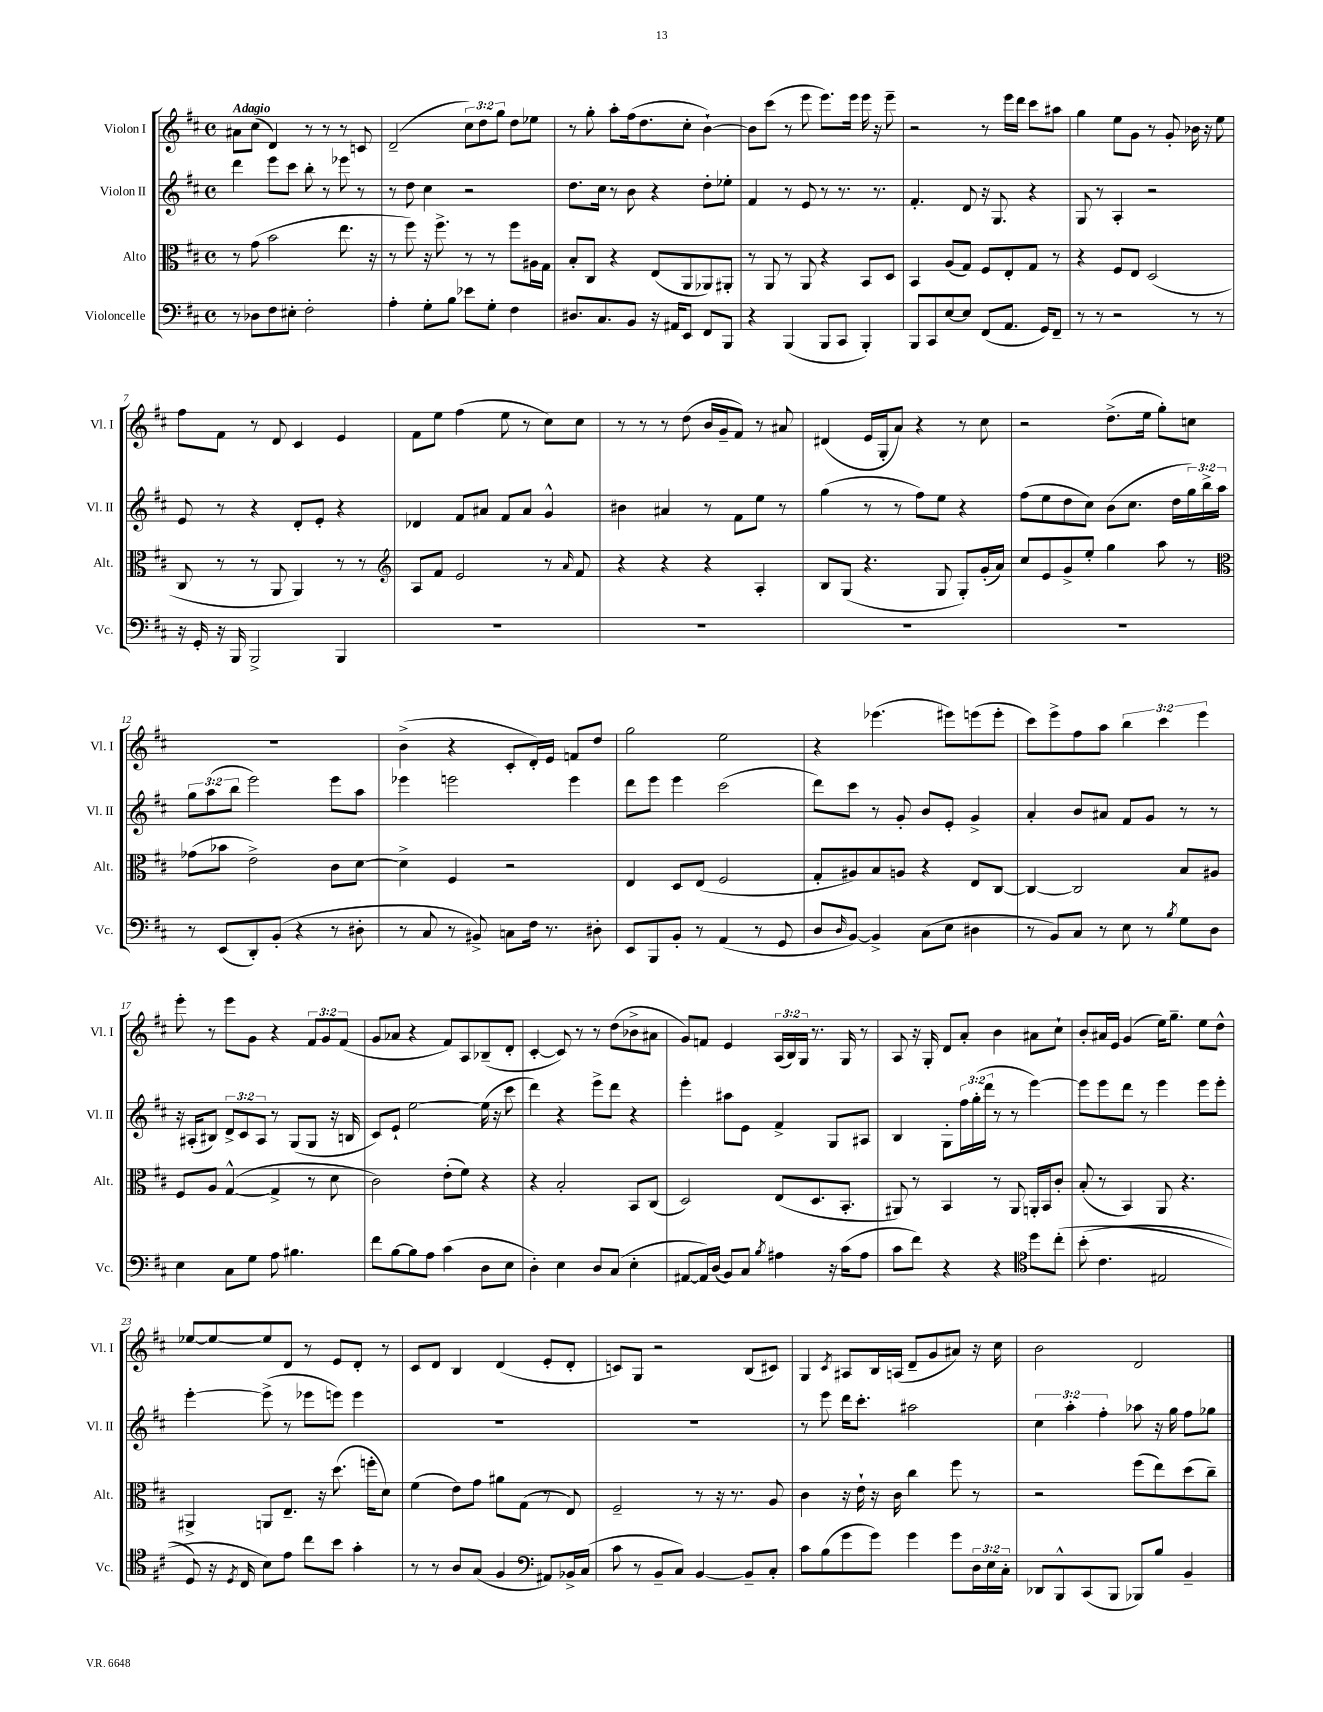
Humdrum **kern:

**kern	**kern	**kern	**kern
*staff4	*staff3	*staff2	*staff1
*clefF4	*clefC3	*clefG2	*clefG2
*k[f#c#]	*k[f#c#]	*k[f#c#]	*k[f#c#]
*M4/4	*M4/4	*M4/4	*M4/4
*met(c)	*met(c)	*met(c)	*met(c)
8r	8r	4ddd	8a#
8D-	(8g	.	(8cc#
8F#	2b	8eee	4d)
8E#'	.	8ccc#	.
2F#'	.	8bb'	8r
.	.	8r	8r
.	8.ee	8eee-	8r
.	.	8r	8c
.	16r	.	.
=	=	=	=
4A'	8r	8r	(2d~
.	8ff#)	8dd	.
8G'	16r	4cc#	.
.	8.ff#^	.	.
8B	.	.	.
8e-	8r	2r	12cc#)
.	.	.	12dd
8G'	8r	.	.
.	.	.	12gg
4F#	8ff#	.	8dd
.	16A#	.	8ee-
.	16G	.	.
=	=	=	=
8.D#	8B'	8.dd	8r
.	8C#	.	8gg'
8.C#	.	16cc#	.
.	4r	8r	8aa'
8BB	.	8b	(16ff#
.	.	.	8.dd
16r	(8E	4r	.
16AA#	.	.	.
8EE	8AA	.	8cc#'
8FF#	8AA-)	8dd'	[4b`)
8BBB	8AA#'	8ee-'	.
=	=	=	=
4r	8r	4f#	8b]
.	8AA	.	(8ccc#
(4BBB	8r	8r	8r
.	8AA	8e	8eee
8BBB	4r	8r	8.eee)
8CC#	.	8.r	.
.	.	.	16eee
4BBB')	8BB	.	16eee
.	.	8.r	16r
.	8D	.	8eee~
=	=	=	=
8BBB	4BB	4.f#'	2r
8CC#	.	.	.
[8E	(8A	.	.
8E]	8G)	8d	.
(8FF#	8F#	16r	8r
.	.	8.G	.
8.AA	8E'	.	16eee
.	.	.	16ddd
.	8G	4r	8ccc#
16GG)	.	.	.
8FF#~	8r	.	8aa#
=	=	=	=
8r	4r	8G	4gg
8r	.	8r	.
2r	8F#	4A'	8ee
.	8E	.	8g
.	(2D	2r	8r
.	.	.	8g'
8r	.	.	16b-
.	.	.	16r
8r	.	.	8ee
=	=	=	=
16r	8C#	8e	8ff#
16GG'	.	.	.
16r	8r	8r	8f#
16BBB	.	.	.
2BBB^	8r	4r	8r
.	8AA	.	8d
.	4AA)	8d'	4c#
.	.	8e'	.
4BBB	8r	4r	4e
.	8r	.	.
=	=	=	=
*	*clefG2	*	*
1r	8A	4d-	8f#
.	8f#	.	8ee
.	2e	8f#	(4ff#
.	.	8a#	.
.	.	8f#	8ee
.	.	8a#	8r
.	8r	4g^^	8cc#)
.	16qqa	.	.
.	8f#	.	8cc#
=	=	=	=
1r	4r	4b#	8r
.	.	.	8r
.	4r	4a#	8r
.	.	.	(8dd
.	4r	8r	16b
.	.	.	16g~
.	.	8f#	8f#)
.	4A'	8ee	8r
.	.	8r	8a#
=	=	=	=
1r	8B	(4gg	(4d#
.	(8G	.	.
.	4.r	8r	16e
.	.	.	16G'
.	.	8r	8a)
.	.	8ff#)	4r
.	8G	8ee	.
.	8G')	4r	8r
.	(16g'	.	8cc#
.	16a)	.	.
=	=	=	=
1r	8cc#	(8ff#	2r
.	8e	8ee	.
.	8g^	8dd	.
.	8ee'	8cc#)	.
.	4gg	(8b	(8.dd^
.	.	8.cc#	.
.	.	.	16ee
.	8aa	.	8gg')
.	.	16dd	.
.	8r	24gg)	8cc
.	.	24bb^	.
.	.	24aa	.
=	=	=	=
*	*clefC3	*	*
8r	(8g-	12gg	1r
.	.	(12aa	.
(8EE	8b-	.	.
.	.	12bb	.
8DD')	2e^)	2eee)	.
(8BB'	.	.	.
4r	.	.	.
8r	8c#	8eee	.
8D#'	[8d	8aa	.
=	=	=	=
8r	4d^]	4eee-	(4b^
8C#	.	.	.
8r	4F#	2eee	4r
8BB#^)	.	.	.
8C	2r	.	8c#'
16F#	.	.	16d')
8.r	.	.	16e
.	.	4eee	8f
8D#'	.	.	8dd
=	=	=	=
8EE	4E	8ddd	2gg
8BBB	.	8eee	.
8BB'	8D	4eee	.
8r	(8E	.	.
(4AA	2F#	(2ccc#	2ee
8r	.	.	.
8GG	.	.	.
=	=	=	=
8D	8G'	8ddd)	4r
16qqD	.	.	.
[8BB)	8A#)	8ccc#	.
4BB^]	8B	8r	(4.eee-
.	8A	8g'	.
(8C#	4r	8b	.
8E	.	8e'	8eee#)
4D#	8E	4g^	(8eee
.	[8C#	.	8eee'
=	=	=	=
8r	4C#_	4a'	8ccc#)
8BB)	.	.	8eee^
8C#	2C#]	8b	8ff#
8r	.	8a#	8aa
8E	.	8f#	6bb
8r	.	8g	.
.	.	.	6ccc#
8qB	.	.	.
8G	8B	8r	.
.	.	.	6eee
8D	8A#	8r	.
=	=	=	=
4E	8F#	16r	8eee'
.	.	(16A#'	.
.	8A	8B#)	8r
8C#	([4G^^	12d^	8eee
.	.	12c#	.
8G	.	.	8g
.	.	12A#	.
8A	4G^]	8r	4r
4.B#	.	(8G	.
.	8r	8G	12f#
.	.	.	12g
.	8d	16r	.
.	.	.	(12f#
.	.	16B	.
=	=	=	=
8f#	2c#)	8c#)	8g
[8B	.	8e`	8a-
8B]	.	[2ee	4r
8A	.	.	.
(4c#	(8e'	.	8f#)
.	8f#)	.	8A
8D	4r	(16ee]	(8B-~
.	.	16r	.
8E	.	8ccc#	8d'
=	=	=	=
4D')	4r	4ddd)	[4c#'
4E	2B'	4r	8c#])
.	.	.	8r
8D	.	8eee^	8r
(8C#	.	8ddd	(8dd
4E'	8BB	4r	8b-^
.	(8C#	.	8a#
=	=	=	=
[8AA#	2D)	4eee'	8g)
16AA#])	.	.	8f
(16D	.	.	.
8BB)	.	8aa#	4e
8C#	.	8e	.
8qB	.	.	.
4A#	(8E	4f#^	(24A
.	.	.	24B)
.	.	.	24G
.	8.D	.	8.r
16r	.	8G	.
(16c#	8.BB'	.	16G
8A#	.	8A#	8r
=	=	=	=
8c#	8AA#)	4B	8A
8f#)	8r	.	16r
.	.	.	16G'
4r	4BB	8G'	8d
.	.	24ff#	8a'
.	.	(24gg'	.
.	.	24ddd	.
4r	8r	8r	4b
.	8AA#	8r	.
*clefC4	*	*	*
8dd	16AA'	[4eee)	8a#
.	16BB	.	.
&(8cc#'	8c#'	.	8cc#`
=	=	=	=
(8b'	(8B'	8eee]	8b'
4.c#	8r	8eee	16a#
.	.	.	16e
.	4BB)	8ddd	(4g
.	.	8r	.
2E#	8AA	4eee	16ee)
.	.	.	8.gg~
.	4.r	.	.
.	.	8eee	8ee
.	.	8eee'	8dd^^
=	=	=	=
8D)	4AA#^	[4eee'	[8ee-
16r	.	.	8ee-_
8qD	.	.	.
16C#	.	.	.
8B&)	8AA	(8eee^]	8ee-]
8e	8.E~	8r	8d
8cc#	.	8eee-	8r
.	16r	.	.
8b	(8.dd	8eee)	8e
4g'	.	4eee	8d'
.	16ff'	.	.
.	8d)	.	8r
=	=	=	=
8r	(4f#	1r	8c#
8r	.	.	8d
8A	8e)	.	4B
(8G	8g	.	.
4F#	8a#	.	(4d
.	(8G	.	.
*clefF4	*	*	*
8AA#)	8r	.	8e'
16BB-^	8E)	.	8d'
(16C#	.	.	.
=	=	=	=
8c#	2F#~	1r	8c)
8r	.	.	8G
8BB~	.	.	2r
8C#)	.	.	.
[4BB	8r	.	.
.	16r	.	.
.	8.r	.	.
8BB~]	.	.	(8B
8C#'	8A	.	8c#)
=	=	=	=
8c#	4c#	8r	4G
(8B	.	8eee	.
.	.	.	8qc#
8g	16r	16ddd	8A#
.	16e`	8.ccc#'	.
8g)	16r	.	16B
.	16c#	.	(16A
4g	4cc#	2aa#	8d~
.	.	.	8g
8g	8ff#	.	8a#)
24D	8r	.	16r
24E	.	.	.
.	.	.	16cc#
24C#'	.	.	.
=	=	=	=
8DD-	2r	6cc#	2b
8BBB^^	.	.	.
.	.	6aa'	.
(8CC#	.	.	.
.	.	6ff#'	.
8BBB	.	.	.
8BBB-)	(8ff#	8aa-	2d
8B	8ee)	16r	.
.	.	16gg	.
4BB~	(8dd	8ff#	.
.	8cc#~)	8gg-	.
==	==	==	==
*-	*-	*-	*-
